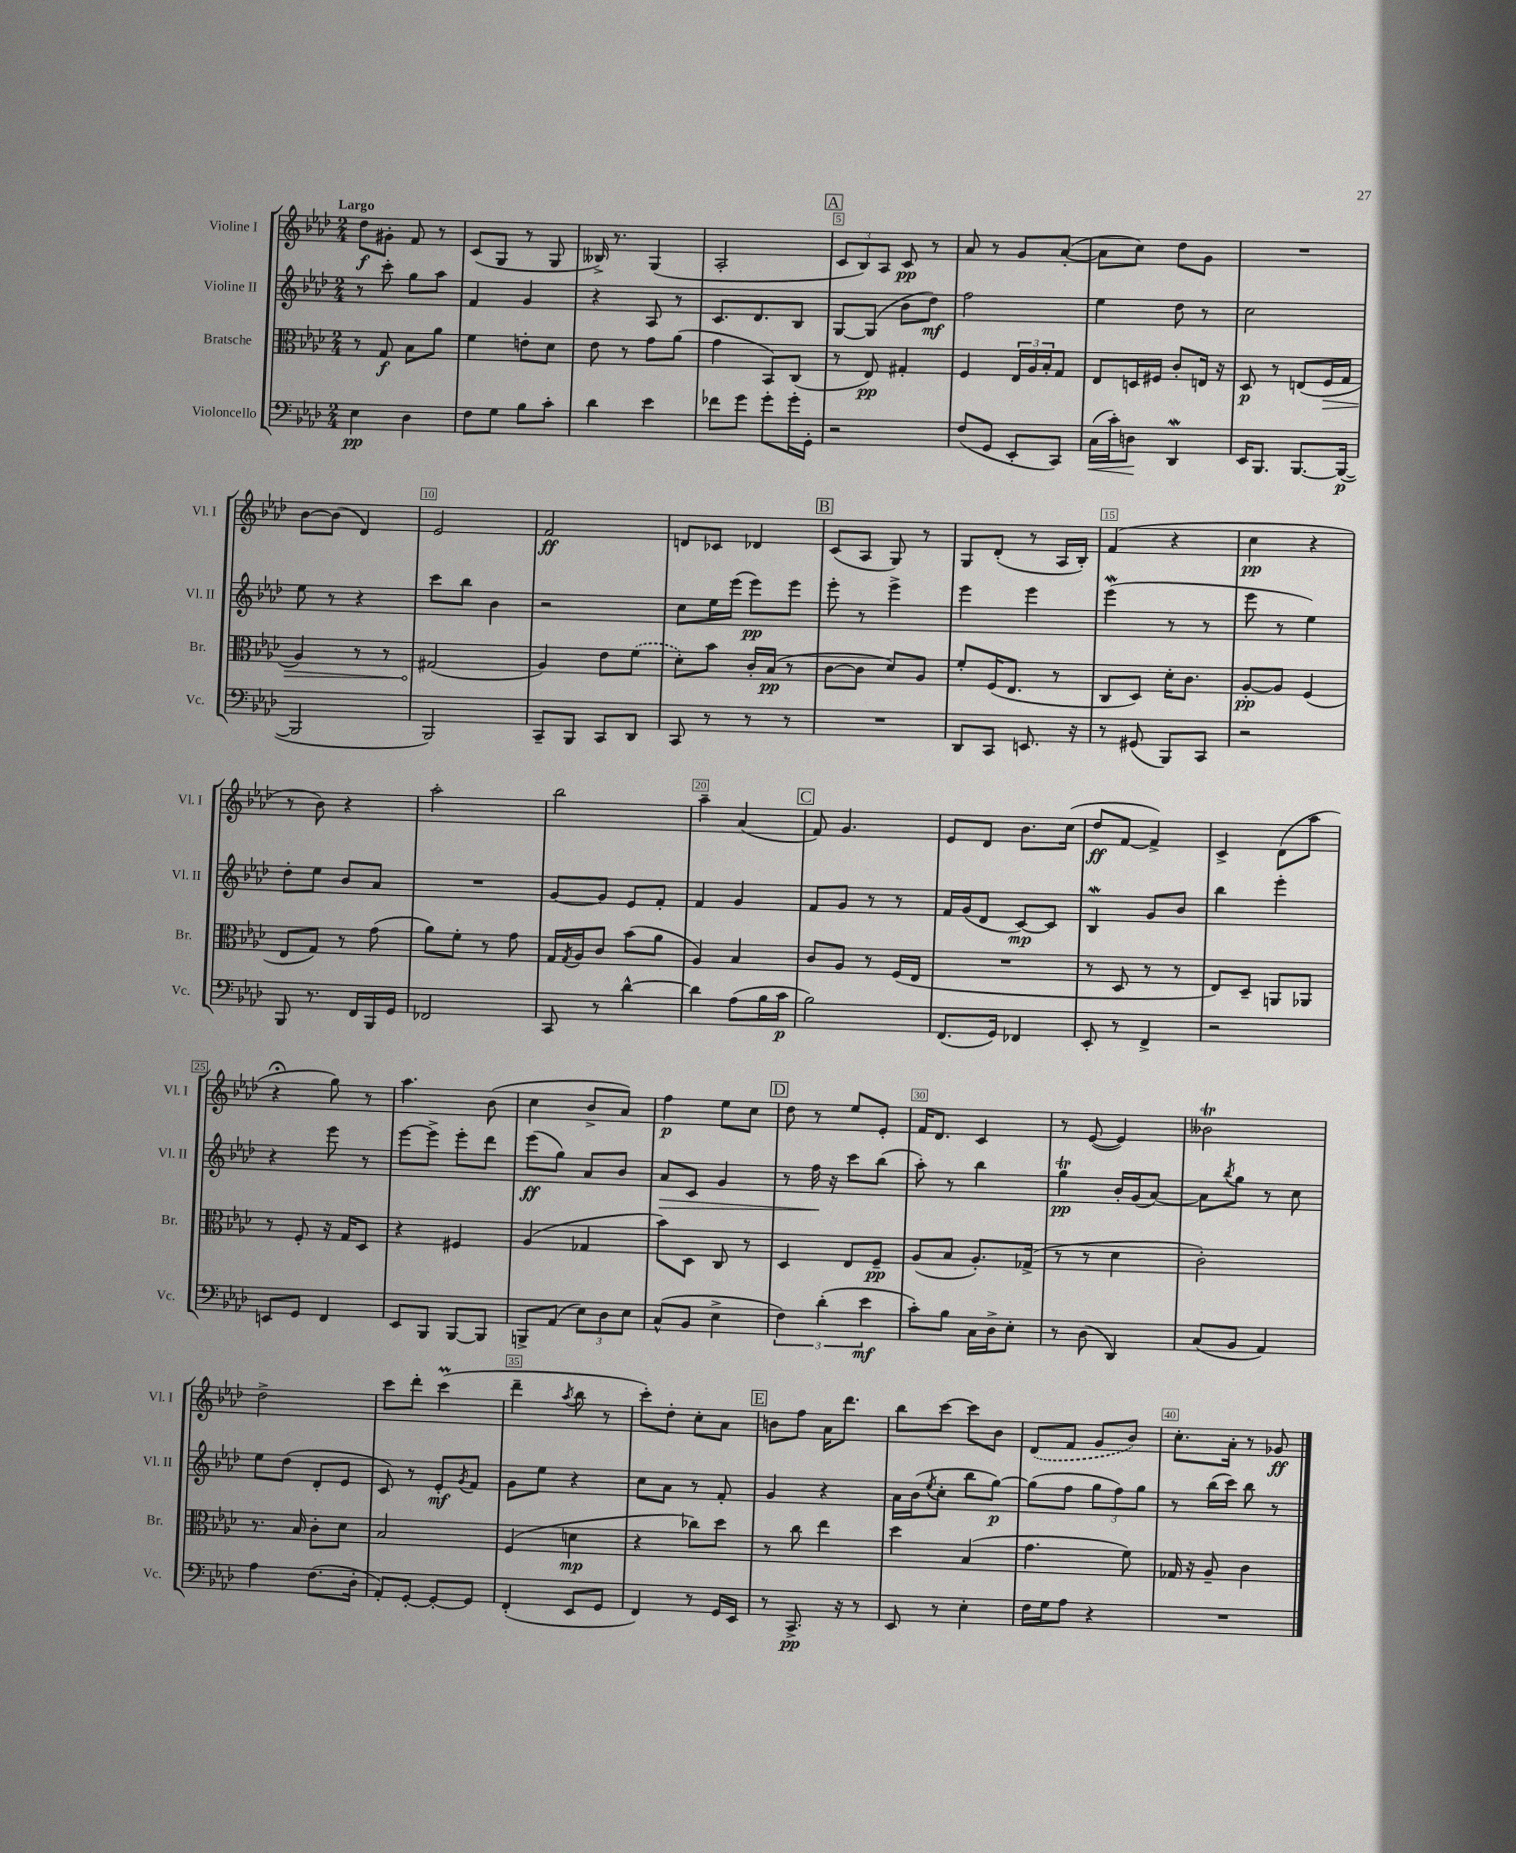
<<
\new StaffGroup <<
\new Staff = "s0" \with { instrumentName = "Violine I" shortInstrumentName = "Vl. I" } {
    \clef treble \key aes \major \numericTimeSignature \time 2/4 \tempo "Largo"
    des''8\f gis'8-. f'8 r8 |
    c'8( g8 r8 g8 |
    beses16->) r8. g4( |
    aes2-. |
    \mark \markup { \box "A" } \tuplet 3/2 { c'8 bes8) aes8 } c'8\pp r8 |
    aes'8 r8 g'8 aes'8~-.( |
    aes'8 c''8) des''8 g'8 |
    R2 |
    bes'8~ bes'8( des'4) |
    ees'2 |
    f'2\ff |
    d'8 ces'8 des'4 |
    \mark \markup { \box "B" } c'8( aes8 g8) r8 |
    g8 des'8-.( r8 aes16 bes16-.) |
    f'4( r4 |
    c''4\pp r4 |
    r8 bes'8) r4 |
    aes''2-. |
    bes''2 |
    aes''4-- aes'4( |
    \mark \markup { \box "C" } f'8) g'4. |
    ees'8 des'8 bes'8. c''16( |
    des''8\ff f'8~ f'4->) |
    c'4-> des'8( aes''8 |
    r4\fermata g''8) r8 |
    aes''4. bes'8( |
    c''4 bes'8-> aes'8) |
    f''4\p ees''8 c''8 |
    \mark \markup { \box "D" } des''8 r8 ees''8 ees'8-. |
    f'16 des'8. c'4 |
    r8 ees'8~( ees'4) |
    beses'2\trill |
    des''2-> |
    c'''8 des'''8-. c'''4\prall( |
    des'''4-- \acciaccatura { aes''8 } bes''8 r8 |
    c'''8-.) des''8-. c''8-. aes'8 |
    \mark \markup { \box "E" } b'8 f''8 aes'16 des'''8. |
    bes''8 c'''8~ c'''8 bes'8 |
    \once \slurDashed des'8( f'8 g'8 bes'8) |
    c''8.-. aes'16-. r8 ges'8\ff \bar "|." |
}
\new Staff = "s1" \with { instrumentName = "Violine II" shortInstrumentName = "Vl. II" } {
    \clef treble \key aes \major \numericTimeSignature \time 2/4
    r8 c'''8-. g''8 aes''8 |
    f'4 g'4 |
    r4 aes8 r8 |
    c'8. des'8. bes8 |
    \mark \markup { \box "A" } g8~ g8( bes'8 des''8\mf) |
    f''2 |
    ees''4 des''8 r8 |
    c''2 |
    ees''8 r8 r4 |
    c'''8 bes''8 bes'4 |
    r2 |
    c''8 ees''16 ees'''16( ees'''8\pp) ees'''8 |
    \mark \markup { \box "B" } ees'''8-. r8 ees'''4-> |
    ees'''4 ees'''4 |
    ees'''4\mordent( r8 r8 |
    ees'''8 r8 ees''4) |
    des''8-. ees''8 bes'8 aes'8 |
    R2 |
    g'8~ g'8 ees'8 f'8-. |
    f'4 g'4 |
    \mark \markup { \box "C" } f'8 g'8 r8 r8 |
    f'16 g'16( des'8 c'8~\mp) c'8 |
    bes4\mordent g'8 bes'8 |
    bes''4 ees'''4-. |
    r4 ees'''8 r8 |
    ees'''8~ ees'''8-> ees'''8-. des'''8 |
    ees'''8\ff( g''8) aes'8 bes'8 |
    aes'8\> c'8 g'4 |
    \mark \markup { \box "D" } r8 f''16\! r16 c'''8 bes''8( |
    aes''8-.) r8 bes''4 |
    g''4\trill\pp bes'16-. g'16( aes'8~) |
    aes'8 \acciaccatura { bes''8 } g''8 r8 c''8 |
    ees''8 des''8( des'8-. ees'8 |
    c'8) r8 ees'8-.\mf \acciaccatura { g'8 } f'8 |
    g'8 ees''8 r4 |
    c''8 aes'8 r8 f'8-. |
    \mark \markup { \box "E" } g'4 r4 |
    aes'16 bes'16( \acciaccatura { ees''8 } c''8-. bes''8 g''8~\p) |
    g''8( f''8 \tuplet 3/2 { g''8 f''8) g''8 } |
    r8 bes''16( c'''16) bes''8 r8 \bar "|." |
}
\new Staff = "s2" \with { instrumentName = "Bratsche" shortInstrumentName = "Br." } {
    \clef alto \key aes \major \numericTimeSignature \time 2/4
    r8 g8\f bes8 aes'8 |
    f'4 e'8-. des'8 |
    ees'8 r8 g'8 aes'8( |
    g'4 bes,8) c8( |
    \mark \markup { \box "A" } r8 ees8\pp) gis4-. |
    f4 \tuplet 3/2 { ees16 aes16 bes16-. } g8 |
    ees8 d16 fis16 c'8-. e16 r16 |
    des8\p r8 e8( \once \override Hairpin.circled-tip = ##t f16\> g16 |
    aes4) r8 r8 |
    gis2\!( |
    aes4) ees'8 \once \slurDashed f'8( |
    des'8-.) bes'8 c'16-. bes16\pp( r8 |
    \mark \markup { \box "B" } c'8~ c'8 des'8) aes8 |
    f'8-. f16( ees8. r8 |
    c8 des8) des'16-. c'8. |
    aes8~-.\pp aes8 f4( |
    ees8 g8) r8 g'8( |
    aes'8) f'8-. r8 g'8 |
    g16 \acciaccatura { g8 } aes16 c'8 bes'8( aes'8 |
    aes4) bes4 |
    \mark \markup { \box "C" } c'8 aes8 r8 f16( ees16 |
    R2 |
    r8 des8 r8 r8 |
    ees8) des8-- a,8 aes,8 |
    r8 f8-. r16 g16 des8 |
    r4 fis4 |
    aes4( ges4 |
    bes'8) des8 c8 r8 |
    \mark \markup { \box "D" } des4 ees8 f8--\pp |
    aes8( bes8 aes8.-.) ges16->( |
    r8 r8 des'4 |
    c'2-.) |
    r8. bes16 c'8-. des'8 |
    bes2 |
    f4( d'4\mp |
    r4 ces''8) des''8 |
    \mark \markup { \box "E" } r8 c''8 ees''4 |
    des''4 bes4( |
    g'4. f'8) |
    ges16 r16 aes8-- c'4 \bar "|." |
}
\new Staff = "s3" \with { instrumentName = "Violoncello" shortInstrumentName = "Vc." } {
    \clef bass \key aes \major \numericTimeSignature \time 2/4
    ees4\pp des4 |
    f8 g8 bes8 c'8-. |
    des'4 ees'4 |
    fes'8 g'8 g'8-. g'16-. g,16-. |
    \mark \markup { \box "A" } r2 |
    f8( g,8 ees,8-. c,8) |
    c16\<( c'16-.) d8\! des,4\mordent |
    ees,16 bes,,8. bes,,8.~ bes,,16~\p( |
    bes,,2 |
    bes,,2) |
    c,8-- bes,,8 c,8 des,8 |
    c,8 r8 r8 r8 |
    \mark \markup { \box "B" } R2 |
    des,8 c,8 e,8. r16 |
    r8 gis,8( bes,,8) c,8 |
    r2 |
    bes,,8 r8. f,16 bes,,16 g,16 |
    fes,2 |
    c,8 r8 des'4~-^ |
    des'4 aes8( bes16 c'16\p |
    \mark \markup { \box "C" } bes2) |
    f,8.( g,16) fes,4 |
    ees,8-. r8 f,4-> |
    r2 |
    e,8 g,8 f,4 |
    ees,8 bes,,8 bes,,8~ bes,,8 |
    b,,8-> aes,8( \tuplet 3/2 { ees8) des8 ees8 } |
    c8-^( bes,8 ees4-> |
    \mark \markup { \box "D" } \tuplet 3/2 { f4) des'4-.( ees'4\mf } |
    c'8-.) bes8 c16 des16-> ees8-. |
    r8 des8( des,4) |
    c8( bes,8 aes,4) |
    aes4 f8.( des16-. |
    aes,8-.) g,8~-. g,8~-. g,8 |
    f,4-.( ees,8 g,8 |
    f,4) r8 g,16 ees,16 |
    \mark \markup { \box "E" } r8 c,8.->\pp r16 r8 |
    ees,8 r8 ees4-. |
    f16 g16 aes8 r4 |
    R2 \bar "|." |
}
>>
>>
\layout { \context { \Score \override BarNumber.break-visibility = ##(#f #t #t) barNumberVisibility = #(every-nth-bar-number-visible 5) \override BarNumber.stencil = #(make-stencil-boxer 0.1 0.3 ly:text-interface::print) } }
